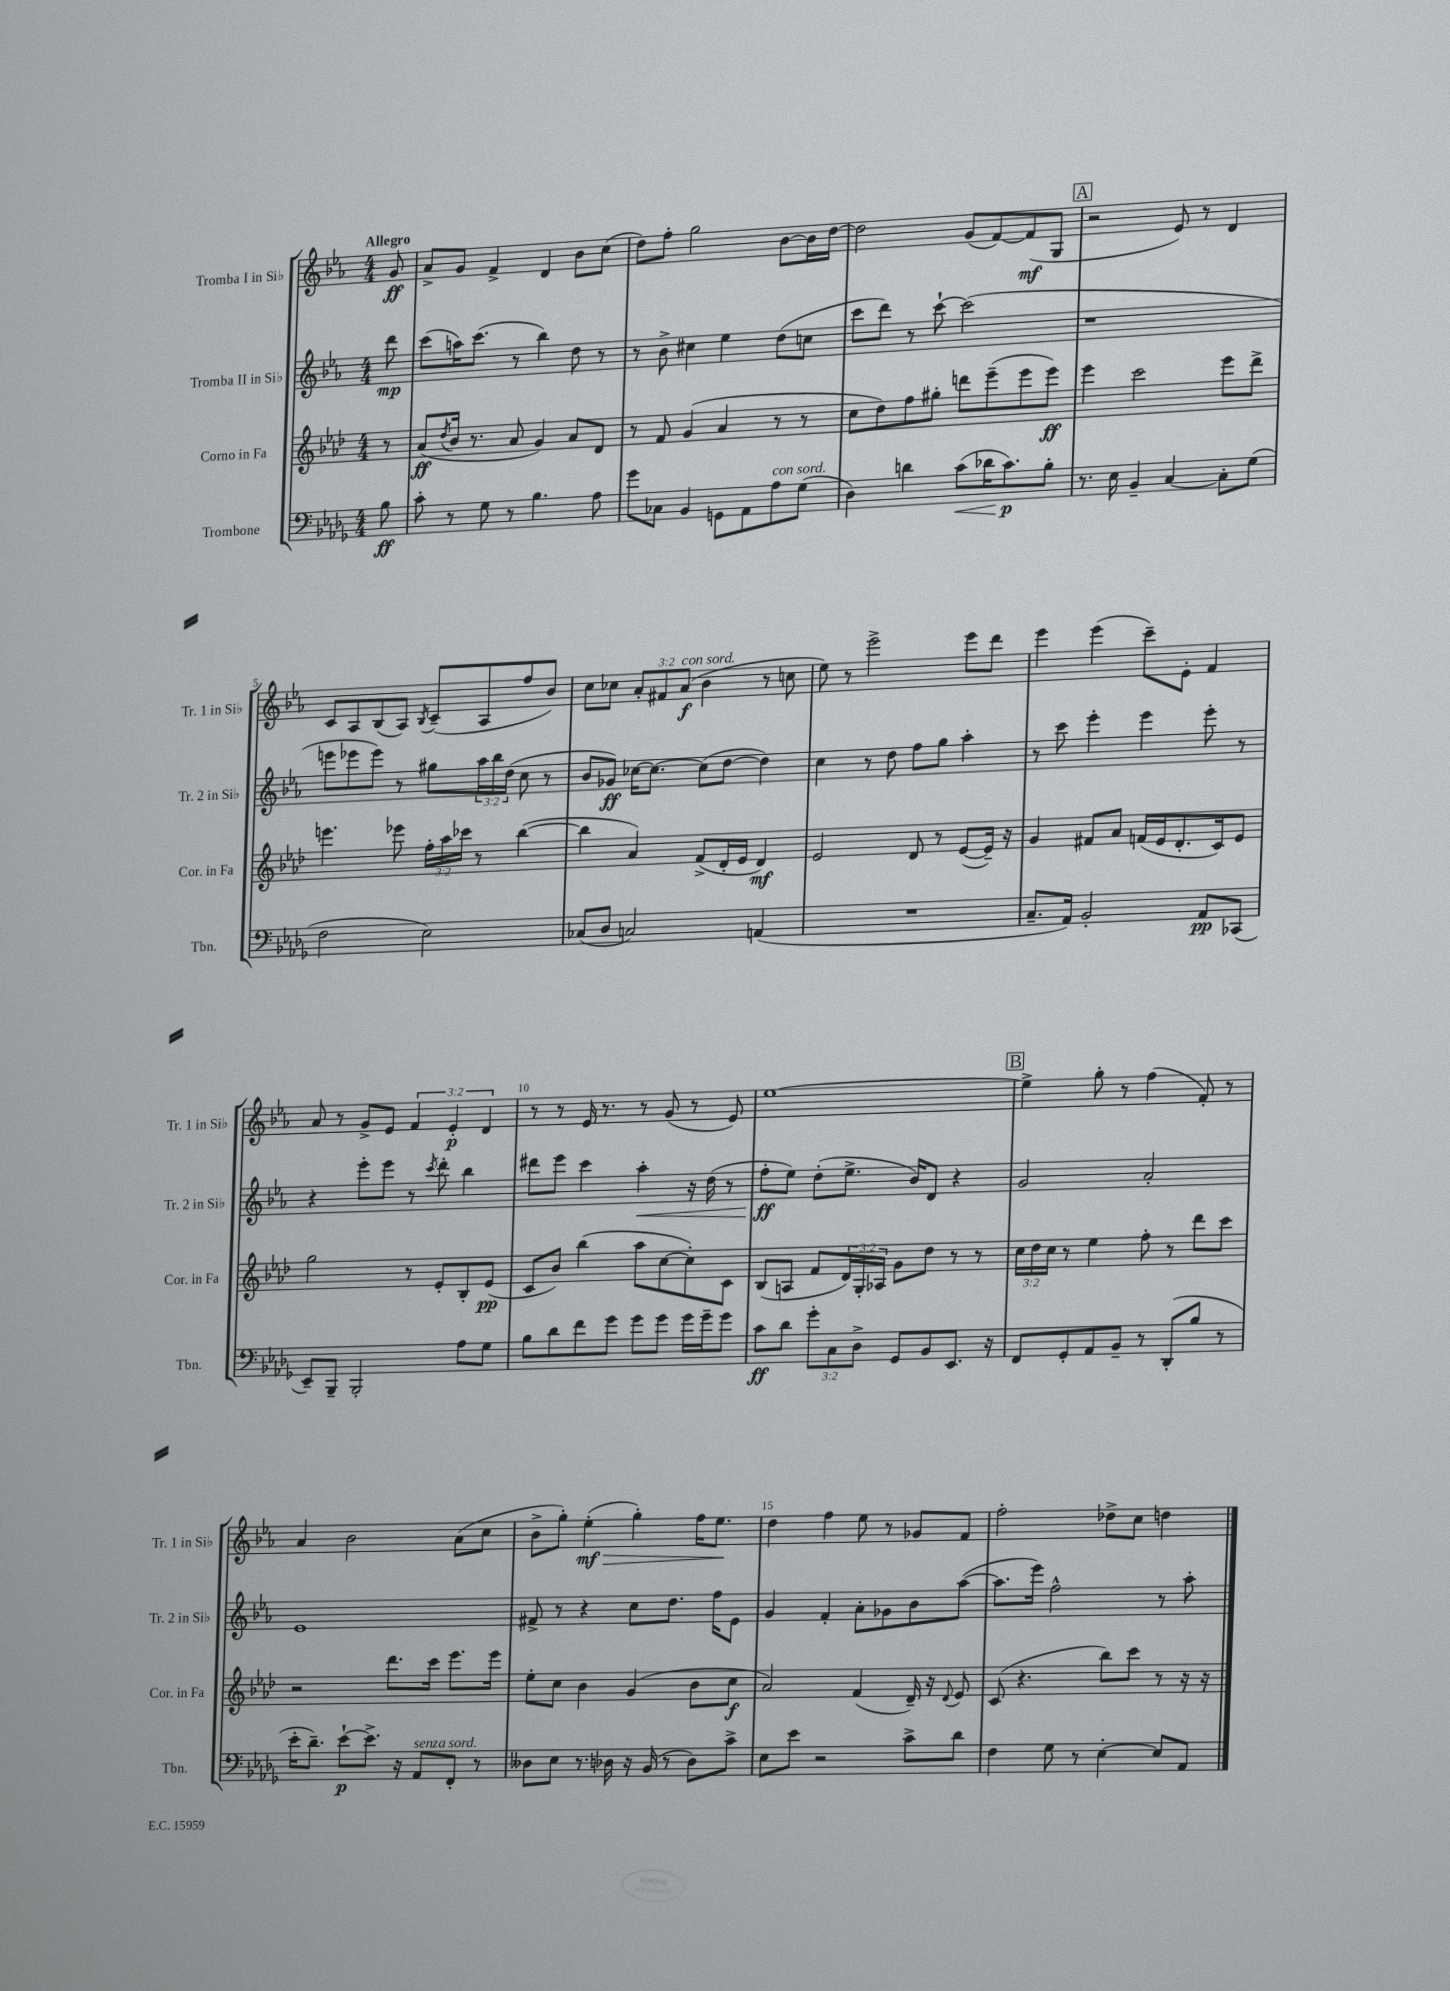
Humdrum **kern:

**kern	**dynam	**kern	**dynam	**kern	**dynam	**kern	**dynam
*part4	*part4	*part3	*part3	*part2	*part2	*part1	*part1
*staff4	*staff4	*staff3	*staff3	*staff2	*staff2	*staff1	*staff1
*I"Trombone	*	*I"Corno in Fa	*	*I"Tromba II in Si♭	*	*I"Tromba I in Si♭	*
*I'Tbn.	*	*I'Cor. in Fa	*	*I'Tr. 2 in Si♭	*	*I'Tr. 1 in Si♭	*
*clefF4	*	*clefG2	*	*clefG2	*	*clefG2	*
*k[b-e-a-d-g-]	*	*k[b-e-a-d-]	*	*k[b-e-a-]	*	*k[b-e-a-]	*
*M4/4	*	*M4/4	*	*M4/4	*	*M4/4	*
=	=	=	=	=	=	=	=
!	!	!	!	!	!	!LO:TX:a:B:t=Allegro	!
8B-\	ff	8r	.	8ddd\	mp	8g/	ff
=1	=1	=1	=1	=1	=1	=1	=1
8c'\	.	(8a-/L	ff	(8ccc\L	.	8a-^/L	.
.	.	8qdd-/	.	.	.	.	.
8r	.	16b-/Jk	.	16aan\K)	.	8g/J	.
.	.	8.r	.	(8.ccc\J	.	.	.
8G-\	.	.	.	.	.	4f^/	.
8r	.	8a-/	.	8r	.	.	.
4.B-\	.	4g/)	.	4bb-\)	.	4d/	.
.	.	8a-/L	.	8dd\	.	8b-\L	.
8A-\	.	8d-/J	.	8r	.	(8cc\J	.
=2	=2	=2	=2	=2	=2	=2	=2
8g-\L	.	8r	.	8r	.	8dd\L)	.
8C-X\J	.	8f/	.	8b-^\	.	8ff'\J	.
4BB-/	.	(4g/	.	4cc#X\	.	2gg\	.
8GGn\L	.	4a-/	.	4ee-\	.	.	.
8AA-\	.	.	.	.	.	.	.
!LO:TX:a:i:t=con sord.	!	!	!	!	!	!	!
8A-\	.	8r	.	(8dd\L	.	[8b-\L	.
(8G-\J	.	8r	.	8ccn\J	.	16b-\L]	.
.	.	.	.	.	.	[16dd\JJ	.
=3	=3	=3	=3	=3	=3	=3	=3
4D-\)	.	8cc\L	.	8ccc\L	.	2dd\]	.
.	.	8dd-\)	.	8ddd\J)	.	.	.
4dn\	.	8ff\	.	8r	.	.	.
.	.	8gg#X'\J	.	[8ccc`\	.	.	.
!	!LO:HP:b	!	!	!	!	!	!
(8c\L	<	8dddn\L	.	(2ccc\]	.	(8g/L	.
16d-X\K	.	(8eee-~\	.	.	.	[8f/)	.
8.c\)	p	.	.	.	.	.	.
.	.	8eee-\	.	.	.	(8f/]	mf
8B-'\J	[	8eee-\J)	ff	.	.	8G/J	.
!!LO:REH:place=s1:t=A
=4	=4	=4	=4	=4	=4	=4	=4
8.r	.	4eee-\	.	1r	.	2r	.
16E-\	.	.	.	.	.	.	.
4BB-~/	.	2ccc\	.	.	.	.	.
[4C/	.	.	.	.	.	8e-/)	.
.	.	.	.	.	.	8r	.
8C'\L]	.	8eee-\L	.	.	.	4d/	.
(8G-\J	.	8ddd-^\J	.	.	.	.	.
!!LO:LB:g=z
=5	=5	=5	=5	=5	=5	=5	=5
2F\	.	4.eeen\	.	8eeen\L	.	8c/L	.
.	.	.	.	8eee-X\	.	8A-/	.
.	.	.	.	8eee-\J)	.	(8B-/	.
.	.	8eee-X\	.	8r	.	8A-/J)	.
.	.	.	.	.	.	8qB-/	.
2E-\)	.	24ff'\LL	.	8gg#X\L	.	(8c~/L	.
.	.	24aa-\	.	.	.	.	.
.	.	24ccc-X\JJ	.	.	.	.	.
.	.	8r	.	24aa-\L	.	8A-/	.
.	.	.	.	24bb-\	.	.	.
.	.	.	.	(24dd\JJ	.	.	.
.	.	([4bb-\	.	8cc\	.	8ff/	.
.	.	.	.	8r	.	8b-/J)	.
=6	=6	=6	=6	=6	=6	=6	=6
(8C-X/L	.	4bb-\]	.	8b-/L	.	8cc\L	.
8D-/J	.	.	.	8g-X/J)	ff	8cc-X\J	.
2Cn/)	.	4a-/)	.	[16cc-X\KL	.	12a-'/L	.
.	.	.	.	8.cc-\J_	.	.	.
.	.	.	.	.	.	12f#X/	.
!	!	!	!	!	!	!LO:TX:a:i:t=con sord.	!
.	.	.	.	.	.	(12a-/J	f
.	.	(8f^/L	.	(8cc-\L]	.	4b-\	.
.	.	16d-'/L	.	[8dd\J	.	.	.
.	.	16e-/JJ	.	.	.	.	.
(4AAn/	.	4d-/)	mf	4dd\])	.	8r	.
.	.	.	.	.	.	8ccn\	.
=7	=7	=7	=7	=7	=7	=7	=7
1r	.	2e-/	.	4cc\	.	8ee-\)	.
.	.	.	.	.	.	8r	.
.	.	.	.	8r	.	2eee-^\	.
.	.	.	.	8dd\	.	.	.
.	.	8d-/	.	8ff\L	.	.	.
.	.	8r	.	8gg\J	.	.	.
.	.	([8e-/L	.	4aa-'\	.	8eee-\L	.
.	.	16e-~/Jk])	.	.	.	8ddd\J	.
.	.	16r	.	.	.	.	.
=8	=8	=8	=8	=8	=8	=8	=8
8.C~/L	.	4g/	.	8r	.	4eee-\	.
.	.	.	.	8ccc\	.	.	.
16AA-/Jk)	.	.	.	.	.	.	.
2BB-'/	.	8f#X/L	.	4eee-'\	.	(4eee-\	.
.	.	8a-/J	.	.	.	.	.
.	.	(16fn/LL	.	4eee-\	.	8ccc~\L)	.
.	.	16e-/J	.	.	.	.	.
.	.	8.d-'/	.	.	.	8e-'\J	.
8AA-/L	pp	.	.	8eee-'\	.	4f/	.
.	.	16c/k)	.	.	.	.	.
(8CC-X/J	.	8e-/J	.	8r	.	.	.
!!LO:LB:g=z
=9	=9	=9	=9	=9	=9	=9	=9
8EE-~/L)	.	2gg\	.	4r	.	8a-/	.
8BBB-~/J	.	.	.	.	.	8r	.
2BBB-'/	.	.	.	8eee-'\L	.	8g^/L	.
.	.	.	.	8eee-\J	.	8e-/J	.
.	.	8r	.	8r	.	6f/	.
.	.	.	.	8qccc/	.	.	.
.	.	8e-'/L	.	8ddd'\	.	.	.
.	.	.	.	.	.	6e-'/	p
8A-\L	.	8B-'/	.	4bb-\	.	.	.
.	.	.	.	.	.	6d/	.
8G-\J	.	(8e-/J	pp	.	.	.	.
=10	=10	=10	=10	=10	=10	=10	=10
8B-\L	.	8c/L	.	8ddd#X\L	.	8r	.
8d-\	.	8b-/J)	.	8eee-\J	.	8r	.
8f\	.	(4bb-\	.	4ccc\	.	16e-/	.
.	.	.	.	.	.	8.r	.
8g-\J	.	.	.	.	.	.	.
!	!	!	!	!	!LO:HP:b	!	!
8g-\L	.	8aa-\L	.	4aa-'\	<	8r	.
8g-\J	.	[8cc\	.	.	.	(8g/	.
16g-\LL	.	8cc'\])	.	16r	.	8r	.
16g-~\J	.	.	.	(16dd\	.	.	.
8g-\J	.	8c\J	.	8r	.	8e-/)	.
=11	=11	=11	=11	=11	=11	=11	=11
8c\L	ff	(8B-/L	.	8ff'\L	ff	[1ee-	.
8d-\J	.	8An/J	.	8ee-\J)	[	.	.
12g-'\L	.	8f/L	.	(8dd'\L	.	.	.
12C\	.	.	.	.	.	.	.
.	.	24d-/L)	.	8.ee-^\J	.	.	.
12D-^\J	.	24G'/	.	.	.	.	.
.	.	24A-X/JJ	.	.	.	.	.
8GG-/L	.	8g\L	.	.	.	.	.
.	.	.	.	16b-/KL)	.	.	.
8BB-/	.	8dd-\J	.	8d/J	.	.	.
8.EE-/J	.	8r	.	4r	.	.	.
.	.	8r	.	.	.	.	.
16r	.	.	.	.	.	.	.
!!LO:REH:place=s1:t=B
=12	=12	=12	=12	=12	=12	=12	=12
8FF/L	.	24cc\LL	.	2g/	.	4ee-^\]	.
.	.	24dd-\	.	.	.	.	.
.	.	24cc\JJ	.	.	.	.	.
8GG-'/	.	8r	.	.	.	.	.
8AA-/	.	4ee-\	.	.	.	8gg'\	.
8BB-~/J	.	.	.	.	.	8r	.
8r	.	8ff'\	.	2a-'/	.	(4ff\	.
(8DD-'/L	.	8r	.	.	.	.	.
8B-/J	.	8ddd-\L	.	.	.	8f'/)	.
8r	.	8ccc\J	.	.	.	8r	.
!!LO:LB:g=z
=13	=13	=13	=13	=13	=13	=13	=13
16e-'\KL	.	2r	.	1e-	.	4a-/	.
8.d-~\J)	.	.	.	.	.	.	.
[8e-`\L	p	.	.	.	.	2b-\	.
8.e-^\J]	.	.	.	.	.	.	.
.	.	8.ddd-\L	.	.	.	.	.
16r	.	.	.	.	.	.	.
!LO:TX:a:i:t=senza sord.	!	!	!	!	!	!	!
8AA-/L	.	.	.	.	.	.	.
.	.	16ccc\Jk	.	.	.	.	.
8FF'/J	.	8.eee-\L	.	.	.	(8a-\L	.
8r	.	.	.	.	.	8cc\J	.
.	.	16eee-\Jk	.	.	.	.	.
=14	=14	=14	=14	=14	=14	=14	=14
8D--X\L	.	8ee-'\L	.	8f#X^/	.	8b-^\L	.
8E-\J	.	8cc\J	.	8r	.	8gg'\J)	.
!	!	!	!	!	!	!	!LO:HP:b
8.r	.	4b-\	.	4r	.	(4ee-'\	> mf
16D-X\	.	.	.	.	.	.	.
16r	.	(4g/	.	8cc\L	.	4gg'\)	.
(16BB-/	.	.	.	.	.	.	.
8r	.	.	.	8.dd\J	.	.	.
8D-\L)	.	8b-\L	.	.	.	16ff\KL	.
.	.	.	.	16ff\KL	.	8.ee-\J	.
8c^\J	.	8cc\J	f	8e-\J	.	.	.
.	.	.	.	.	.	.	]
=15	=15	=15	=15	=15	=15	=15	=15
8E-\L	.	2a-/)	.	4g/	.	4dd\	.
8e-\J	.	.	.	.	.	.	.
2r	.	.	.	4f'/	.	4ff\	.
.	.	(4f/	.	8a-'\L	.	8ee-\	.
.	.	.	.	8g-X\	.	8r	.
8c^\L	.	16d-~/)	.	8b-\	.	8g-X/L	.
.	.	16r	.	.	.	.	.
.	.	8qqd-/	.	.	.	.	.
8d-\J	.	8e-/	.	([8aa-\J	.	8f/J	.
=16	=16	=16	=16	=16	=16	=16	=16
4F\	.	(8c/	.	8.aa-\L]	.	2ff'\	.
.	.	4.r	.	.	.	.	.
.	.	.	.	16eee-\Jk)	.	.	.
8G-\	.	.	.	2ff^^\	.	.	.
8r	.	.	.	.	.	.	.
[4E-'\	.	8bb-\L)	.	.	.	8dd-X^\L	.
.	.	8ccc\J	.	.	.	8cc\J	.
8E-/L]	.	8r	.	8r	.	4ddn\	.
8AA-/J	.	16r	.	8aa-'\	.	.	.
.	.	16r	.	.	.	.	.
==	==	==	==	==	==	==	==
*-	*-	*-	*-	*-	*-	*-	*-
